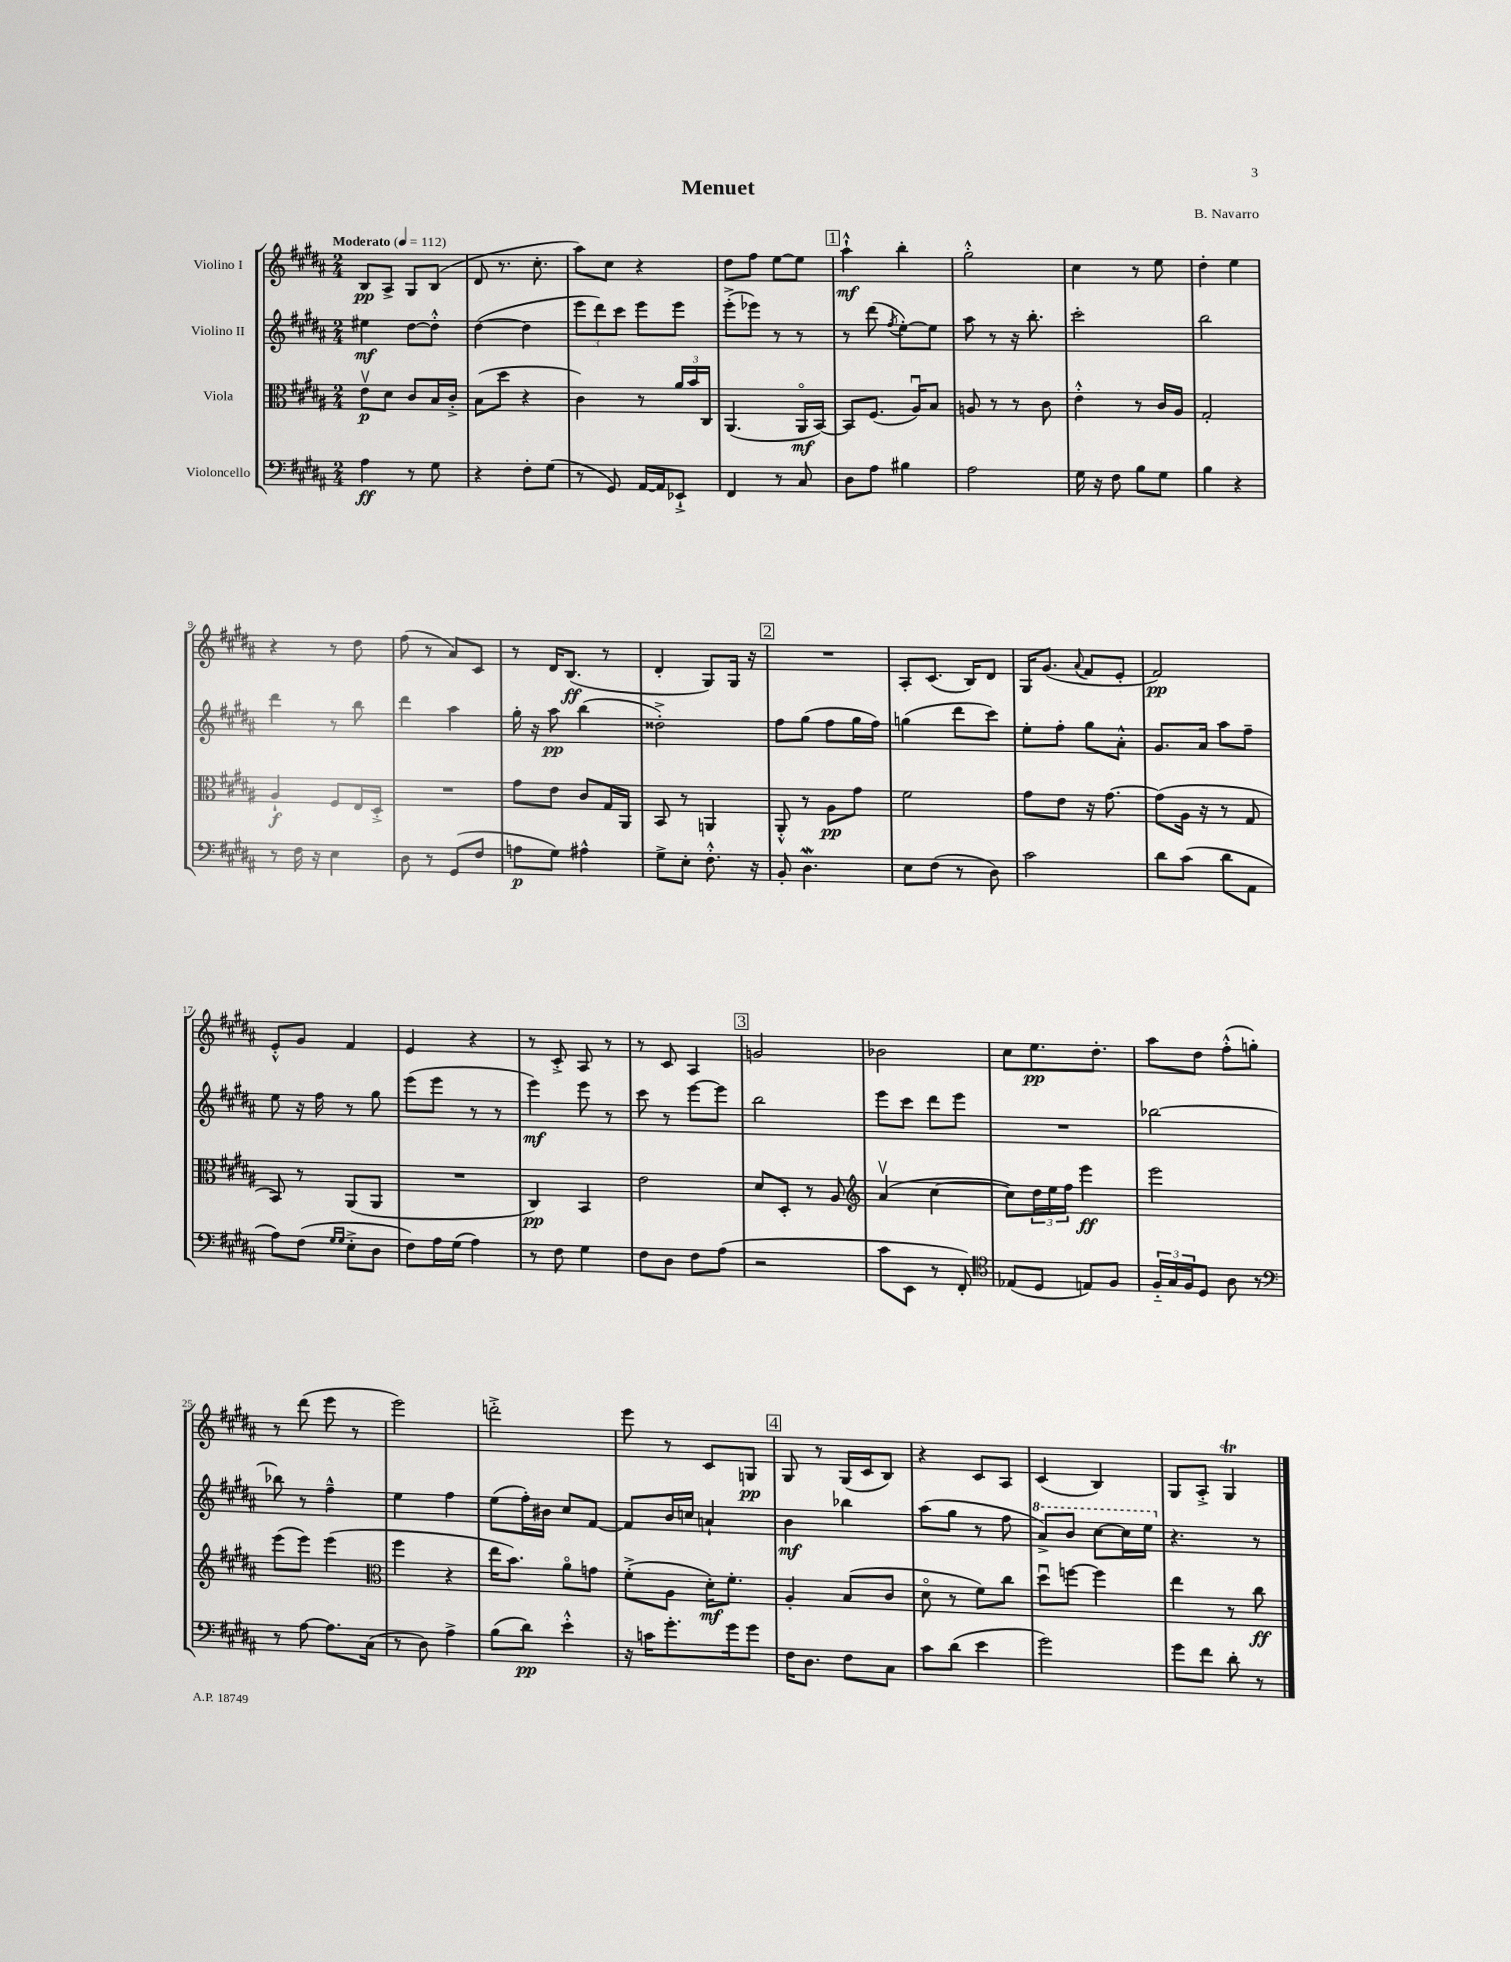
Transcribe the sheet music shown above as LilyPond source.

\header { title = "Menuet" composer = "B. Navarro" }
<<
\new StaffGroup <<
\new Staff = "s0" \with { instrumentName = "Violino I" } {
    \clef treble \key b \major \numericTimeSignature \time 2/4 \tempo "Moderato" 4 = 112
    b8\pp ais8-> gis8 b8( |
    dis'8 r8. cis''8.-. |
    ais''8) cis''8 r4 |
    dis''8 fis''8 e''8~ e''8 |
    \mark \markup { \box "1" } ais''4-!-^\mf b''4-. |
    gis''2-.-^ |
    cis''4 r8 e''8 |
    dis''4-. e''4 |
    r4 r8 dis''8 |
    fis''8( r8 ais'8) cis'8 |
    r8 dis'16 b8.\ff( r8 |
    dis'4-. gis8) gis16 r16 |
    \mark \markup { \box "2" } R2 |
    ais8-. cis'8.( b16) dis'8 |
    gis16 gis'8.( \appoggiatura { ais'8 } fis'8 e'8-. |
    fis'2\pp) |
    e'8-.-^ gis'8 fis'4 |
    e'4 r4 |
    r8 cis'8-.-> ais8 r8 |
    r8 cis'8 ais4 |
    \mark \markup { \box "3" } g'2 |
    bes'2 |
    cis''8 e''8.\pp dis''8.-. |
    ais''8 dis''8 fis''8-.-^( g''8-.) |
    r8 dis'''8( e'''8 r8 |
    e'''2) |
    d'''2-.-> |
    e'''8 r8 cis'8 g8\pp |
    \mark \markup { \box "4" } gis8 r8 gis16( cis'16 b8) |
    r4 cis'8 ais8 |
    cis'4( b4) |
    gis8 ais8-.-> gis4\trill \bar "|." |
}
\new Staff = "s1" \with { instrumentName = "Violino II" } {
    \clef treble \key b \major \numericTimeSignature \time 2/4
    eis''4\mf dis''8~ dis''8-.-^ |
    dis''4~( dis''4 |
    \tuplet 3/2 { e'''8 dis'''8) cis'''8 } e'''8 e'''8 |
    e'''8-.->( ees'''8) r8 r8 |
    \mark \markup { \box "1" } r8 dis'''8( \acciaccatura { fis''8 } e''8~-.) e''8 |
    ais''8 r8 r16 b''8.-. |
    cis'''2-. |
    b''2 |
    dis'''4 r8 b''8 |
    dis'''4 ais''4 |
    gis''16-. r16 ais''8\pp b''4( |
    disis''2-.->) |
    \mark \markup { \box "2" } fis''8 gis''8( fis''8 gis''16 fis''16) |
    g''4( dis'''8 cis'''8) |
    e''8-. fis''8-. gis''8 ais'8-.-^ |
    gis'8. ais'16 ais''8 fis''8-- |
    e''8 r16 fis''16 r8 gis''8 |
    e'''8( e'''8 r8 r8 |
    e'''4\mf) e'''8 r8 |
    cis'''8 r8 e'''8~ e'''8 |
    \mark \markup { \box "3" } b''2 |
    e'''8 cis'''8 dis'''8 e'''8 |
    R2 |
    bes''2~ |
    bes''8 r8 fis''4---^ |
    e''4 fis''4 |
    e''8( fis''16-.) bis'16 cis''8 fis'8~ |
    fis'8 b'16 c''16 a'4-! |
    \mark \markup { \box "4" } b'4\mf bes''4 |
    ais''8( gis''8 r8 fis''8 |
    \ottava #1 ais''8->) b''8 cis'''8~ cis'''16 e'''16 \ottava #0 |
    r4. r8 \bar "|." |
}
\new Staff = "s2" \with { instrumentName = "Viola" } {
    \clef alto \key b \major \numericTimeSignature \time 2/4
    e'8\upbow\p dis'8 cis'8 b16 cis'16-.-> |
    b8( dis''8 r4 |
    cis'4) r8 \tuplet 3/2 { ais'16 b'16 cis16 } |
    ais,4.( ais,16\flageolet\mf b,16~) |
    \mark \markup { \box "1" } b,8 fis8.( ais16\downbow) b8 |
    a8 r8 r8 cis'8 |
    e'4-.-^ r8 cis'16 ais16 |
    gis2-. |
    ais4-!\f fis8 e16 dis16-.-> |
    R2 |
    gis'8 e'8 cis'8 gis16 ais,16 |
    b,8 r8 a,4 |
    \mark \markup { \box "2" } ais,8-.-^ r8 ais8\pp gis'8 |
    fis'2 |
    gis'8 e'8 r16 gis'8.~ |
    gis'8( ais16 r16 r8 gis8 |
    b,8) r8 ais,8( ais,8 |
    R2 |
    cis4\pp) b,4 |
    e'2 |
    \mark \markup { \box "3" } dis'8 dis8-. r8 ais8 |
    \clef treble ais'4\upbow( cis''4~ |
    cis''8) \tuplet 3/2 { dis''16 e''16 fis''16 } e'''4\ff |
    e'''2 |
    e'''8( e'''8) e'''4( |
    \clef alto fis''4 r4 |
    e''16 b'8.) ais'8\flageolet g'8 |
    fis'8-.->( ais8 dis'16-.\mf) fis'8.-. |
    \mark \markup { \box "4" } ais4-. b8( cis'8 |
    dis'8\flageolet r8 fis'8) cis''8 |
    dis''8\downbow f''8~ f''4 |
    e''4 r8 cis''8\ff \bar "|." |
}
\new Staff = "s3" \with { instrumentName = "Violoncello" } {
    \clef bass \key b \major \numericTimeSignature \time 2/4
    ais4\ff r8 gis8 |
    r4 fis8-. gis8( |
    r8 gis,8) ais,16~ ais,16 ees,8-!-> |
    fis,4 r8 cis8 |
    \mark \markup { \box "1" } dis8 ais8 bis4 |
    ais2 |
    gis16 r16 fis8 b8 gis8 |
    b4 r4 |
    r8 fis16 r16 e4 |
    dis8 r8 gis,8( fis8 |
    a8\p gis8) ais4-^ |
    gis8-> e8-. fis8.-.-^ r16 |
    \mark \markup { \box "2" } b,8-. dis4.\mordent |
    e8 fis8( r8 dis8) |
    cis'2 |
    dis'8 cis'8( dis'8 ais,8 |
    ais8) fis8( \grace { gis16 gis16 } e8-.-> dis8 |
    fis8) ais16 gis16( ais4) |
    r8 fis8 gis4 |
    fis8 dis8 fis8 ais8( |
    \mark \markup { \box "3" } r2 |
    cis'8 e,8 r8 fis,8-.) |
    \clef tenor ees8( dis8 e8) fis8 |
    \tuplet 3/2 { fis16-_ gis16 fis16 } dis8 ais8 r8 |
    \clef bass r8 ais8~ ais8. cis16( |
    r8 dis8) ais4-> |
    b8( dis'8\pp) e'4-.-^ |
    r16 c'16 gis'8.-. gis'16 gis'8 |
    \mark \markup { \box "4" } fis16 dis8. fis8 cis8 |
    cis'8 dis'8( e'4 |
    gis'2) |
    gis'8 fis'8 dis'8-. r8 \bar "|." |
}
>>
>>
